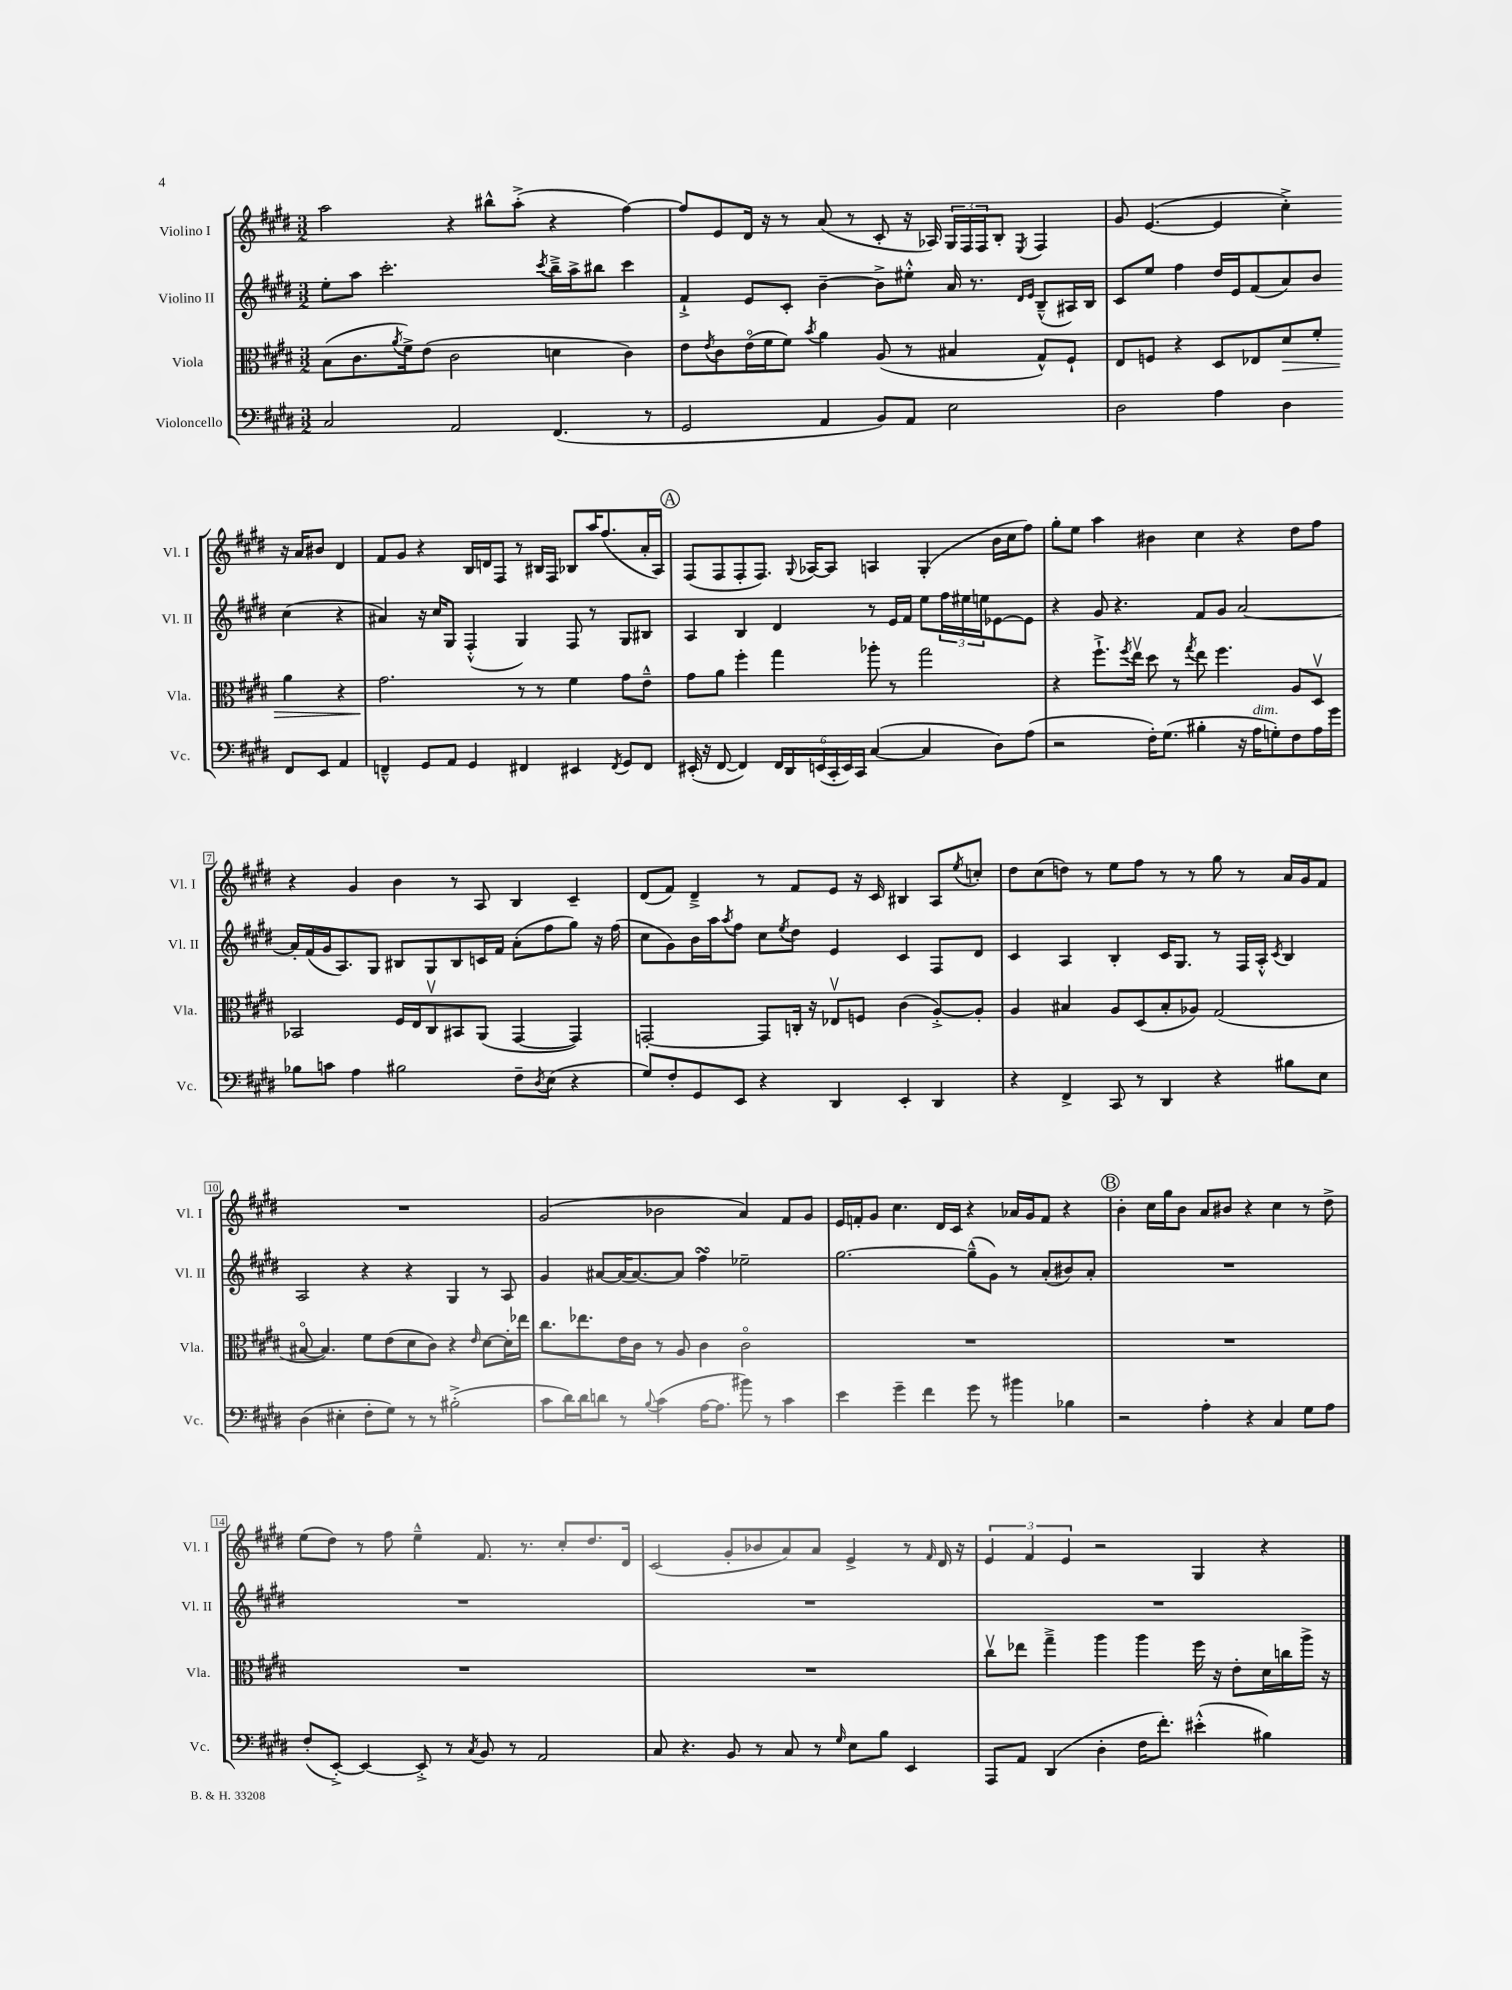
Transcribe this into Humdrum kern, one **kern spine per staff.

**kern	**kern	**kern	**kern
*staff4	*staff3	*staff2	*staff1
*clefF4	*clefC3	*clefG2	*clefG2
*k[f#c#g#d#]	*k[f#c#g#d#]	*k[f#c#g#d#]	*k[f#c#g#d#]
*M3/2	*M3/2	*M3/2	*M3/2
2C#/	(8B\L	8ee'\L	2aa\
.	8.c#\	8aa\J	.
.	.	2.ccc#'\	.
.	8qa/	.	.
.	16f#^\k)	.	.
.	(8e\J	.	.
2AA/	2c#\	.	4r
.	.	.	8bb#^^\L
.	.	.	(8aa'^\J
.	.	8qccc#/	.
(4.FF#/	4d\	16bb~^\LL	4r
.	.	16aa^\J	.
.	.	8bb#\J	.
.	4c#\)	4ccc#\	[4ff#\)
8r	.	.	.
=	=	=	=
2GG#/	8e\L	4f#`^/	8ff#/]L
.	8qe/	.	.
.	8c#\	.	8e/
.	(16eo\L	8e/L	16d#/Jk
.	16f#\J	.	16r
.	8f#\J)	8c#'/J	8r
.	8qb/	.	.
4AA/	4a\	[4b~\	(8a/
.	.	.	8r
8BB/L)	(8A/	8b^\]L	8c#'/
8AA/J	8r	8ee#'^^\J	16r
.	.	.	16A-/)
2E\	4B#/	16a/	24G#/LL
.	.	.	24F#/
.	.	8.r	.
.	.	.	24F#/J
.	.	.	8B'/J
.	.	16qqd#/LL	.
.	.	16qqe/JJ	8qE/
.	8G#^^/L)	(8B~^^/L	4F#/
.	8F#`/J	16A#/L)	.
.	.	16B/JJ	.
=	=	=	=
2D#\	8E/L	8c#/L	8g#/
.	8F/J	8ee/J	([4.e/
.	4r	4ff#\	.
4A\	8D#/L	16dd#/LL	4e/]
.	.	16e/J	.
.	8E-/	(8f#/	.
4D#\	8d#/	8a/)	4cc#'^\)
.	8f#'/J	8b/J	.
8FF#/L	4a\	(4cc#\	16r
.	.	.	16a/LK
8EE/J	.	.	8b#/J
4AA/	4r	4r	4d#/
=	=	=	=
4FF~^^/	2.g#\	4a#/)	8f#/L
.	.	.	8g#/J
8GG#/L	.	16r	4r
.	.	16cc#/LK	.
8AA/J	.	8G#/J	.
4GG#/	.	(4F#'^^/	16B/LL
.	.	.	16d/J
.	.	.	8F#/J
4FF#/	8r	4G#/)	8r
.	8r	.	16B#/LL
.	.	.	16F#/JJ
4EE#/	4f#\	8F#/	8B-/L
.	.	8r	16aa/K
.	.	.	(8.ff#/
8qFF#/	.	.	.
8GG#/L	8g#\L	8G#/L	.
8FF#/J	8e~^^\J	8B#/J	16a'/L
.	.	.	16A/JJ)
=	=	=	=
(16EE#'/	8g#\L	4A/	(8F#/L
16r	.	.	.
[8FF#/	8a\J	.	8F#/
4FF#/])	4ff#'\	4B/	8F#'/
.	.	.	8.F#/J)
24FF#/LL	4gg#\	4d#/	.
24DD#/	.	.	.
.	.	.	8qqG#/
.	.	.	[16A-/LK
(24EE/	.	.	.
24CC#'/	.	.	8A-/]J
24EE/)	.	.	.
24CC#/JJ	.	.	.
([4C#/	8aa-'\	8r	4A/
.	8r	16e/LL	.
.	.	16f#/JJ	.
4C#/]	2gg#\	8ee\L	(4G#'/
.	.	24ff#\L	.
.	.	24ee#\	.
.	.	24ee\J	.
8D#\L)	.	[8e-\	16b\LL
.	.	.	16cc#\J
(8A\J	.	8e-\]J	8ff#\J)
=	=	=	=
2r	4r	4r	8gg#'\L
.	.	.	8ee\J
.	8.ff#`^\L	8g#/	4aa\
.	.	4.r	.
.	8qff#/	.	.
.	16eev\Jk	.	.
16F#'\LK)	8dd#\	.	4b#\
(8.G#\J	.	.	.
.	8r	.	.
.	8qgg#/	.	.
4B#'\	8ee\	8f#/L	4cc#\
.	4.ff#\	8g#/J	.
16r	.	[2a/	4r
16A\LK	.	.	.
8G'\)	.	.	.
8F#\	8A/L	.	8dd#\L
16A\L	8D#v/J	.	8ff#\J
16g#\JJ	.	.	.
=	=	=	=
8B-\L	2BB-/	16a'/]LL	4r
.	.	(16f#/	.
8c\J	.	16g#/J	.
.	.	8.A/)	.
4A\	.	.	4g#/
.	.	8G#/J	.
2B#\	16F#/LL	8B#/L	4b\
.	16E/J	.	.
.	8C#v/	8G#/	.
.	8BB#/	8B#/	8r
.	(8AA/J	16c/L	8A/
.	.	16f#/JJ	.
8F#~\L	[4GG#/	(8a'\L	4B/
8qD#/	.	.	.
(8E\J	.	8ff#\	.
4r	4GG#/])	8gg#\J)	4c#~/
.	.	16r	.
.	.	(16ff#\	.
=	=	=	=
8G#/L)	[2GG'/	8cc#\L	(8d#/L
8F#'/	.	8g#\)	8f#/J)
8GG#/	.	16b\L	4d#~^/
.	.	16aa\J	.
.	.	8qaa/	.
8EE/J	.	8ff#\J	.
4r	8GG/]L	8cc#\L	8r
.	.	8qee/	.
.	16C'/Jk	8dd#\J	8f#/L
.	16r	.	.
4DD#/	8E-v/L	4e/	8e/J
.	8F/J	.	16r
.	.	.	16c#/
4EE'/	(4c#\	4c#/	4B#/
4DD#/	[8A'^/L)	8F#/L	8A/L
.	.	.	8qee/
.	8A'/]J	8d#/J	8cc'/J
=	=	=	=
4r	4A/	4c#/	8dd#\L
.	.	.	(8cc#\
4FF#^/	4B#/	4A/	8dd\J)
.	.	.	8r
8CC#/	8A/L	4B'/	8ee\L
8r	(8D#/	.	8ff#\J
4DD#/	8B#'/	16c#/LK	8r
.	.	8.G#/J	.
.	8A-/J)	.	8r
4r	(2G#/	8r	8gg#\
.	.	16F#/LL	8r
.	.	16A'^^/JJ	.
.	.	8qc#/	.
8B#\L	.	4B/	16a/LL
.	.	.	16g#/J
8E\J	.	.	8f#/J
=	=	=	=
(4D#\	[8B#o/	2A/	1.r
.	4.B#/])	.	.
4E#'\	.	.	.
8F#'\L	8f#\L	4r	.
8G#\J)	(8e\	.	.
8r	8d#\	4r	.
8r	8c#\J)	.	.
(2B#'^\	4r	4G#/	.
.	16qqe/	.	.
.	[8d#\L	8r	.
.	16d#'\]L	8A/	.
.	16ee-\JJ	.	.
=	=	=	=
8c#\L	8.cc#\L	4g#/	(2g#/
16d#\L)	.	.	.
16d#\J	8.ee-\	.	.
8d\J	.	[8a#/L	.
8r	16e\L	(16a#/]K	.
.	16c#\JJ	[8.a#/)	.
8qqB/	.	.	.
(4c#\	8r	.	2b-\
.	8A/	8a#/]J	.
[16A\LK	4c#\	4ff#\	.
8.A\]J	.	.	.
8b#\)	2c#o\	2ee-~\	4a/)
8r	.	.	.
4c#\	.	.	8f#/L
.	.	.	8g#/J
=	=	=	=
4e\	1.r	[2.gg#\	16e/LL
.	.	.	16f'/J
.	.	.	8g#/J
4g#~\	.	.	4.cc#\
4f#\	.	.	.
.	.	.	16d#/LL
.	.	.	16c#/JJ
8g#\	.	(8gg#~^^\]L	4r
8r	.	8g#\J)	.
4b#\	.	8r	16a-/LL
.	.	.	16g#/J
.	.	(8a'/L	8f/J
4B-\	.	8b#/)	4r
.	.	8a'/J	.
=	=	=	=
2r	1.r	1.r	4b'\
.	.	.	16cc#\LL
.	.	.	16gg#\J
.	.	.	8b\J
4A'\	.	.	8a/L
.	.	.	8b#/J
4r	.	.	4r
4C#/	.	.	4cc#\
8G#\L	.	.	8r
8A\J	.	.	8dd#^\
=	=	=	=
(8F#'/L	1.r	1.r	(8ee\L
[8EE'^/J)	.	.	8dd#\J)
4EE/_	.	.	8r
.	.	.	8ff#\
8EE'^/]	.	.	4ee~^^\
8r	.	.	.
8qC#/	.	.	.
8BB/	.	.	8.f#/
8r	.	.	.
.	.	.	8.r
2AA/	.	.	.
.	.	.	8cc#'/L
.	.	.	8.dd#/
.	.	.	16d#/Jk
=	=	=	=
8C#/	1.r	1.r	(2c#/
4.r	.	.	.
8BB/	.	.	8g#'/L
8r	.	.	8b-/
8C#/	.	.	8a/)
8r	.	.	8a/J
16qqG#/	.	.	.
8E\L	.	.	4e^/
8B\J	.	.	.
4EE/	.	.	8r
.	.	.	16qqf#/
.	.	.	16d#/
.	.	.	16r
=	=	=	=
8AAA/L	8cc#v\L	1.r	6e/
8AA/J	8ee-\J	.	.
.	.	.	6f#/
(4DD#/	4gg#~^\	.	.
.	.	.	6e/
4D#'\	4aa\	.	2r
16F#\LK	4aa\	.	.
8.f#'\J)	.	.	.
(4e#'^^\	16ff#\	.	4G#/
.	16r	.	.
.	8e'\L	.	.
4B#\)	16d#\L	.	4r
.	16cc\	.	.
.	16aa^\JJ	.	.
.	16r	.	.
==	==	==	==
*-	*-	*-	*-
